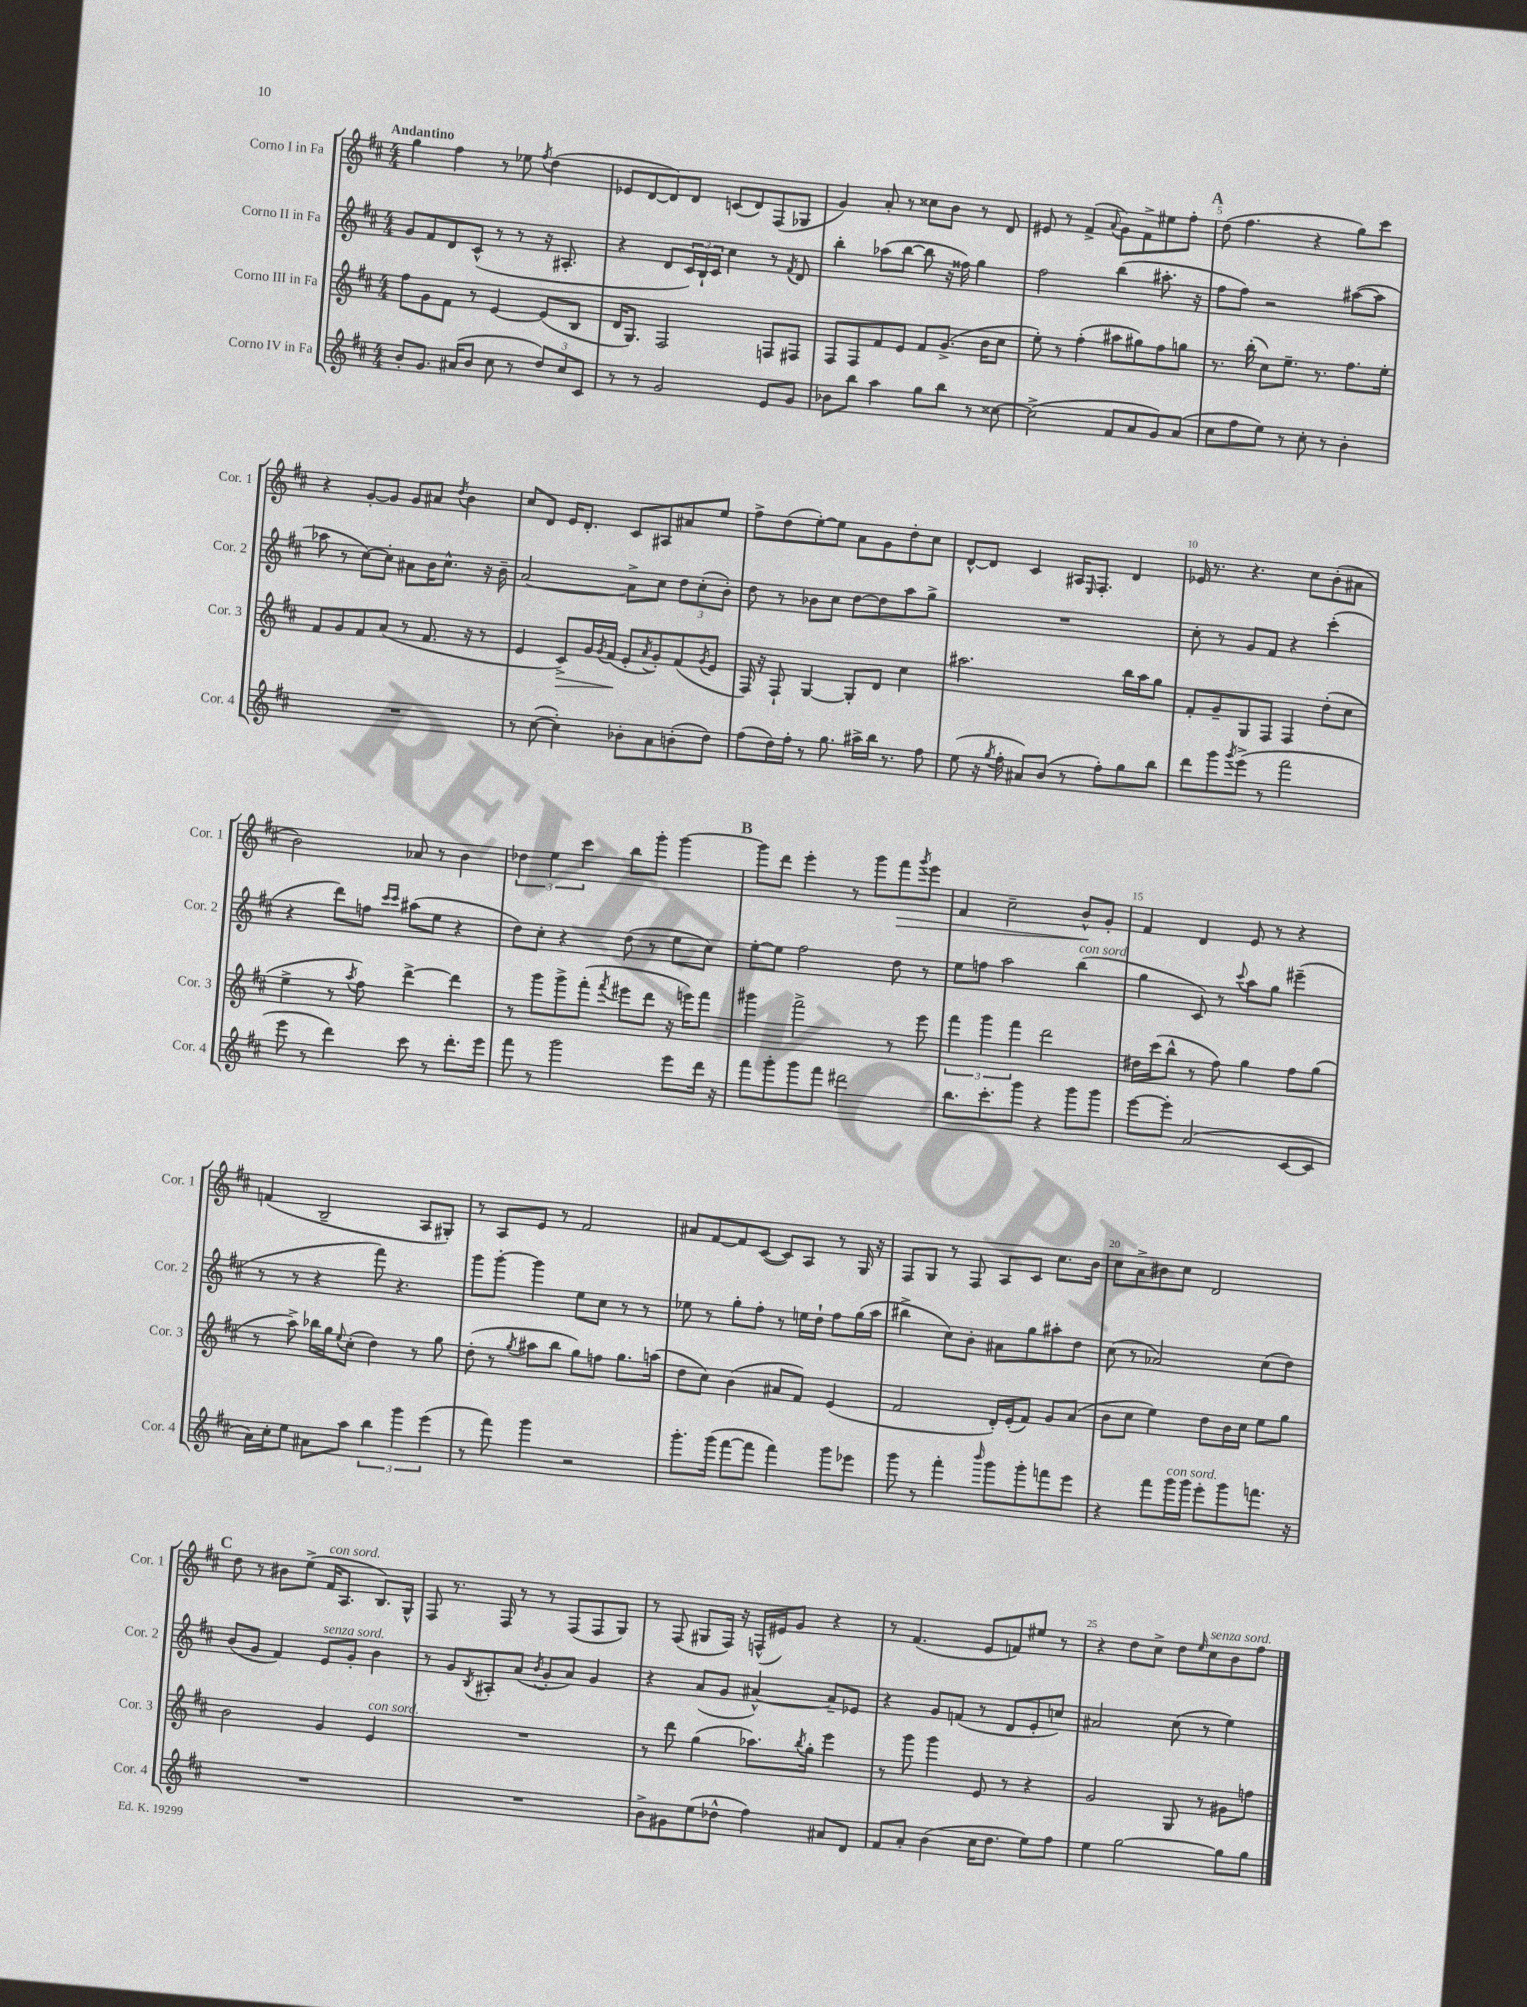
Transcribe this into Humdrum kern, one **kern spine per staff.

**kern	**kern	**dynam	**kern	**kern	**dynam
*part4	*part3	*part3	*part2	*part1	*part1
*staff4	*staff3	*staff3	*staff2	*staff1	*staff1
*I"Corno IV in Fa	*I"Corno III in Fa	*	*I"Corno II in Fa	*I"Corno I in Fa	*
*I'Cor. 4	*I'Cor. 3	*	*I'Cor. 2	*I'Cor. 1	*
*clefG2	*clefG2	*	*clefG2	*clefG2	*
*k[f#c#]	*k[f#c#]	*	*k[f#c#]	*k[f#c#]	*
*M4/4	*M4/4	*	*M4/4	*M4/4	*
=1	=1	=1	=1	=1	=1
!	!	!	!	!LO:TX:a:B:t=Andantino	!
8b'/L	8ff#\L	.	8g/L	4gg\	.
8.g/J	8g\	.	8f#/	.	.
.	8f#\J	.	8d/	4ff#\	.
(16a#X/KL	.	.	.	.	.
8b/J	8r	.	(8c#^^/J	.	.
8cc#\	[4e/	.	8r	8r	.
8r	.	.	8r	8ee-X\	.
.	.	.	.	8qff#/	.
12dd/L)	(8e/L]	.	16r	(4dd\	.
.	.	.	8.A#X'/	.	.
12cc#/	.	.	.	.	.
.	8B/J	.	.	.	.
12c#/J	.	.	.	.	.
=2	=2	=2	=2	=2	=2
8r	16d/KL	.	4r	8e-X/L	.
.	8.G/J)	.	.	.	.
8r	.	.	.	[8d/	.
2g/	2F#/	.	8d/L	8d/])	.
.	.	.	24c#/L)	8d/J	.
.	.	.	24B`/	.	.
.	.	.	24c#/JJ	.	.
.	.	.	4cc#\	(8cn/L	.
.	.	.	.	8d/)	.
8e/L	8Fn/L	.	8r	(8F#/	.
.	.	.	8qf#/	.	.
8g/J	8F#X/J	.	8d/	8G-X/J	.
=3	=3	=3	=3	=3	=3
8b-X\L	8F#/L	.	4bb'\	4g/)	.
8bb\J	8F#/	.	.	.	.
4aa\	8f#/	.	(8aa-X\L	8a'/	.
.	8e/J	.	[8bb\J	8r	.
8gg\L	8f#/L	.	8bb\]	8cc##X\L	.
8bb\J	(8.g^/J	.	16r	8b\J	.
.	.	.	16ff##X\)	.	.
8r	.	.	4gg\	8r	.
.	16b\KL	.	.	.	.
[8cc##X\	8cc#\J	.	.	8d/	.
=4	=4	=4	=4	=4	=4
(2cc##^\]	8ee'\)	.	2ff#\	8e#X/	.
.	8r	.	.	8r	.
.	(4ff#'\	.	.	(4f#^/	.
.	.	.	.	8qqa/	.
8f#/L	8aa#X\L	.	(4bb\	8g\L)	.
8a/	8gg#X\)	.	.	8f#^\	.
8g/)	8ff#\	.	8.aa#X'\	8ee#X\	.
(8a/J	8ggn\J	.	.	8ff#'\J	.
.	.	.	16r	.	.
!!LO:REH:place=s1:t=A
=5	=5	=5	=5	=5	=5
8cc#\L	8.r	.	8ff#\L	(8dd\	.
8ff#\	.	.	8ff#\J)	4.ff#\	.
.	(16bb'\	.	.	.	.
8ee\J)	8cc#\L)	.	2r	.	.
8r	8.ee~\J	.	.	.	.
8cc#'\	.	.	.	4r	.
.	8.r	.	.	.	.
8r	.	.	.	.	.
4b'\	8.ff#\L	.	([8aa#X\L	8gg\L)	.
.	.	.	8aa#\J]	8ccc#\J	.
.	16ee'\Jk	.	.	.	.
!!LO:LB:g=z
=6	=6	=6	=6	=6	=6
1r	8f#/L	.	8aa-X\	4r	.
.	8g/	.	8r	.	.
.	8f#/	.	[8cc#\L)	[8g'/L	.
.	(8a/J	.	8cc#'\J]	8g/J]	.
.	8r	.	8a#X\L	8g/L	.
.	8.f#/	.	16b\K	8a#X/J	.
.	.	.	8.cc#^^\J	.	.
.	.	.	.	8qdd/	.
.	.	.	.	4b\	.
.	16r	.	.	.	.
.	8r	.	16r	.	.
.	.	.	16b~\	.	.
=7	=7	=7	=7	=7	=7
8r	4e/	.	[2a/	8cc#/L	.
([8cc#\	.	.	.	8d/J	.
!	!	!LO:HP:b	!	!	!
4cc#'\])	8c#^/L)	>	.	16e/KL	.
.	.	.	.	8.d'/J	.
.	16g/L	.	.	.	.
.	8qg/	.	.	.	.
.	(16f#/JJ	.	.	.	.
8b-X'\L	8e'/L	]	8a^\L]	8c#/L	.
.	8qa/	.	.	.	.
8a\	8g'/)	.	8cc#\J	8A#X/	.
(8bn'\	(8f#/	.	12dd\L	8a#X/	.
.	.	.	(12cc#'\	.	.
.	8qg/	.	.	.	.
8dd\J)	8e/J	.	.	8ee/J	.
.	.	.	12b'\J)	.	.
=8	=8	=8	=8	=8	=8
(8ff#\L	16F#/)	.	8dd\	8ff#^\L	.
.	16r	.	.	.	.
16dd\L)	8F#`/	.	8r	(8dd\	.
16ff#'\JJ	.	.	.	.	.
8r	[4G/	.	8b-X\L	[8ee'\)	.
8.gg\	.	.	8cc#\J	8ee\J]	.
.	8G'/L]	.	[8dd\L	8a\L	.
16aa#X^\LL	.	.	.	.	.
16bb\JJ	8d/J	.	8dd\]	8g\	.
8.r	.	.	.	.	.
.	4cc#\	.	8aa\	8dd'\	.
8ff#\	.	.	8gg^\J	8cc#\J	.
=9	=9	=9	=9	=9	=9
(8ee\	2.aa#X\	.	1r	[8d^^/L	.
16r	.	.	.	8d/J]	.
8qgg/	.	.	.	.	.
16ff#'\	.	.	.	.	.
8a#X/L)	.	.	.	4c#/	.
(8b/J	.	.	.	.	.
8r	.	.	.	16A#X/KL	.
.	.	.	.	16qqE/	.
.	.	.	.	8.F#'/J	.
8ff#'\L)	.	.	.	.	.
8gg\	16bb\LL	.	.	4d/	.
.	16aa#\J	.	.	.	.
8bb\J	8gg\J	.	.	.	.
=10	=10	=10	=10	=10	=10
8ddd\L	8f#'/L	.	8cc#'\	16e-X/	.
.	.	.	.	8.r	.
8ggg\	8g~/	.	8r	.	.
8qggg/	.	.	.	.	.
(8eee^\J	8G/	.	8g/L	4.r	.
8r	8F#/J	.	8f#/J	.	.
2fff#\	4F#/	.	4r	.	.
.	.	.	.	8cc#\L	.
.	(8dd'\L	.	(4ccc#'\	(8b'\	.
.	8cc#\J	.	.	8a#X\J	.
!!LO:LB:g=z
=11	=11	=11	=11	=11	=11
8eee\	4ee^\	.	4r	2b\)	.
8r	.	.	.	.	.
4ddd\)	8r	.	8ddd\L)	.	.
.	8qaa/	.	.	.	.
.	8ff#\)	.	8ffn\J	.	.
.	.	.	16qqccc#/LL	.	.
.	.	.	16qqccc#/JJ	.	.
8ccc#\	[4ddd^\	.	(8aa#X\L	8a-X/	.
8r	.	.	8ee\J	8r	.
8.ddd'\L	4ddd\]	.	4r	4b\	.
16eee\Jk	.	.	.	.	.
=12	=12	=12	=12	=12	=12
8fff#\	8r	.	8dd\L)	6dd-X\	.
8r	8ggg\L	.	8cc#'\J	.	.
.	.	.	.	6ee\	.
2ggg\	8ggg^\	.	4r	.	.
.	.	.	.	6ccc#\	.
.	(8fff#'\J	.	.	.	.
.	8qfff#/	.	.	.	.
.	8eee#X\L	.	(8dd\	8bb\L	.
.	8ddd\J	.	8r	8ggg'\J	.
8eee\L	16r	.	8ee\L	[4ggg\	.
.	16eeen\KL)	.	.	.	.
16ddd\Jk	8fff#\J	.	8cc#\J)	.	.
16r	.	.	.	.	.
!!LO:REH:place=s1:t=B
=13	=13	=13	=13	=13	=13
8fff#\L	4ggg#X\	.	[8ee'\L	8ggg\L]	.
8ggg'\	.	.	8ee\J]	8ddd\J	.
8ggg\	2fff#^\	.	2ff#\	4eee'\	.
8fff#\J	.	.	.	.	.
2ddd#X\	.	.	.	8r	.
.	.	.	.	8ggg\L	.
!	!	!	!	!	!LO:HP:b
.	8r	.	8dd\	8fff#\	>
.	.	.	.	8qggg/	.
.	8eee\	.	8r	8eee\J	.
=14	=14	=14	=14	=14	=14
8.bb\L	6fff#\	.	8ee\L	4f#/	.
.	.	.	8ffn\J	.	.
.	6ggg\	.	.	.	.
8.ccc#'\	.	.	.	.	.
.	.	.	2aa\	2cc#~\	.
.	6fff#\	.	.	.	.
8ggg\J	.	.	.	.	.
4r	2ddd\	.	.	.	.
!	!	!	!LO:TX:a:i:t=con sord.	!	!
8ggg\L	.	.	(4bb\	8b^^/L	.
8ggg\J	.	.	.	8g'/J	]
=15	=15	=15	=15	=15	=15
[8eee\L	16dd#X\LL	.	4gg\	4f#/	.
.	(16ccc#\J	.	.	.	.
8eee'\J]	8bb^^\J	.	.	.	.
(2a/	8r	.	8c#/)	4d/	.
.	8ff#\)	.	8r	.	.
.	.	.	8qqccc#/	.	.
.	4gg\	.	8aa\L	8e/	.
.	.	.	8gg\J	8r	.
[8c#/L	8ff#\L	.	(4eee#X~\	4r	.
8c#/J]	(8gg\J	.	.	.	.
!!LO:LB:g=z
=16	=16	=16	=16	=16	=16
16a\LL)	8r	.	8r	(4fn/	.
16cc#'\J	.	.	.	.	.
8ee\J	8aa^\)	.	8r	.	.
8a#X\L	16bb-X\LL	.	4r	2B~/	.
.	16gg\J	.	.	.	.
.	8qqee/	.	.	.	.
8aa\J	(8cc#'\J	.	.	.	.
6bb\	4dd\)	.	8fff#\)	.	.
.	.	.	4.r	.	.
6ggg\	.	.	.	.	.
.	8r	.	.	8A/L	.
(6eee\	.	.	.	.	.
.	8gg\	.	.	8G#X'/J)	.
=17	=17	=17	=17	=17	=17
8r	(8dd'\	.	8ggg\L	8r	.
8fff#\)	8r	.	[8ggg'\J	8A/L	.
.	8qgg/	.	.	.	.
4ggg\	8aa#X\L	.	4ggg\]	8e/J	.
.	8bb\J	.	.	8r	.
2r	8gg\L)	.	8ee\L	2f#/	.
.	8ffn\J	.	8cc#\J	.	.
.	8.gg\L	.	8r	.	.
.	.	.	8r	.	.
.	(16aan\Jk	.	.	.	.
=18	=18	=18	=18	=18	=18
8.ggg'\L	8dd\L	.	8ee-X\	8a#X/L	.
.	8cc#\J)	.	8r	[8f#/	.
(16ggg\Jk	.	.	.	.	.
[8fff#\L	(4b\	.	8gg'\L	8f#/]	.
8fff#\J]	.	.	8ff#'\J	([8c#/J	.
4fff#\)	8a#X/L	.	8r	8c#/L])	.
.	8f#/J)	.	16een\LL	8A/J	.
.	.	.	16dd`\JJ	.	.
8ggg\L	(4e/	.	8ff#\L	8r	.
8eee-X\J	.	.	(16gg\L	16G/	.
.	.	.	16aa\JJ	16r	.
=19	=19	=19	=19	=19	=19
8ggg\	2f#/	.	4bb#X^\	8F#/L	.
8r	.	.	.	8G/J	.
4fff#'\	.	.	8cc#\L)	8r	.
.	.	.	8b'\J	8F#/	.
16qqbbb/	.	.	.	.	.
8ggg\L	16d'/LL)	.	8a#X\L	8A/L	.
.	(16e'/J	.	.	.	.
8ggg'\	8f#/J)	.	8gg\	8c#/J	.
8fffn\	8g/L	.	8aa#X'\	8.cc#\L	.
8eee\J	(8a/J	.	8dd\J	.	.
.	.	.	.	16b\Jk	.
=20	=20	=20	=20	=20	=20
4r	8b\L	.	(8cc#\	8cc#\L	.
.	8cc#\J	.	8r	8a^\	.
8fff#\L	4ee\)	.	2a-X/)	8b#X\	.
!LO:TX:a:i:t=con sord.	!	!	!	!	!
16ggg\L	.	.	.	8cc#\J	.
16ggg\JJ	.	.	.	.	.
8eee'\L	8dd\L	.	.	2d/	.
8ggg\	16b\L	.	.	.	.
.	16cc#\JJ	.	.	.	.
8.fffn\J	8ee\L	.	(8cc#\L	.	.
.	8gg\J	.	8dd\J)	.	.
16r	.	.	.	.	.
!!LO:LB:g=z
!!LO:REH:place=s1:t=C
=21	=21	=21	=21	=21	=21
1r	2b\	.	(8b/L	8dd\	.
.	.	.	8g/J	8r	.
.	.	.	4f#/)	8b#X\L	.
.	.	.	.	(8ee^\J	.
!	!	!	!	!LO:TX:a:i:t=con sord.	!
!	!	!	!LO:TX:a:i:t=senza sord.	!	!
.	4g/	.	8e/L	16f#/KL	.
.	.	.	.	8.A/J	.
.	.	.	8g'/J	.	.
!	!LO:TX:a:i:t=con sord.	!	!	!	!
.	4e/	.	4b\	8.B/L)	.
.	.	.	.	16G^^/Jk	.
=22	=22	=22	=22	=22	=22
1r	1r	.	8r	8F#/	.
.	.	.	8g/L	8.r	.
.	.	.	8qB/	.	.
.	.	.	8A#X'/	.	.
.	.	.	.	16F#/	.
.	.	.	(8a/J	8r	.
.	.	.	8qb/	.	.
.	.	.	8g'/L	8r	.
.	.	.	8a/J)	(8F#/L	.
.	.	.	4g/	8F#/	.
.	.	.	.	8G/J)	.
=23	=23	=23	=23	=23	=23
8b^\L	8r	.	4r	8r	.
8g#X\	8ddd\	.	.	(8F#/	.
(8ee\	(4gg\	.	(8a/L	8G#X/L	.
8dd-X^^\J	.	.	8g/J	16F#/Jk)	.
.	.	.	.	16r	.
4ff#\)	8.aa-X\L)	.	[4a#X^^/)	(16Fn^^/LL	.
.	.	.	.	16e#X/J)	.
.	.	.	.	8g/J	.
.	8qbb/	.	.	.	.
.	16gg'\Jk	.	.	.	.
8a#X/L	4eee\	.	8a#~/L]	4r	.
8d/J	.	.	8e-X/J	.	.
=24	=24	=24	=24	=24	=24
8f#/L	8r	.	4r	8r	.
8a'/J	8ggg\	.	.	(4.f#/	.
(4b\	4ggg\	.	8g/L	.	.
.	.	.	(8fn/J	.	.
16cc#\KL	8e/	.	8r	8e/L	.
8.dd\J	.	.	.	.	.
.	8r	.	8d/L	8fn/)	.
8ee\L)	4r	.	8e'/	8ee#X/J	.
8ff#\J	.	.	8ccn/J)	8r	.
=25	=25	=25	=25	=25	=25
4ee\	2g/	.	2a#X/	4r	.
[2gg\	.	.	.	8dd\L	.
.	.	.	.	8cc#^\J	.
.	8G/	.	(8cc#\	8dd\L	.
.	.	.	.	16qqee/	.
!	!	!	!	!LO:TX:a:i:t=senza sord.	!
.	8r	.	8r	8cc#\	.
8gg\L]	8g#X\L	.	4ee\)	8b\	.
8gg\J	8ffn\J	.	.	8ff#\J	.
==	==	==	==	==	==
*-	*-	*-	*-	*-	*-
